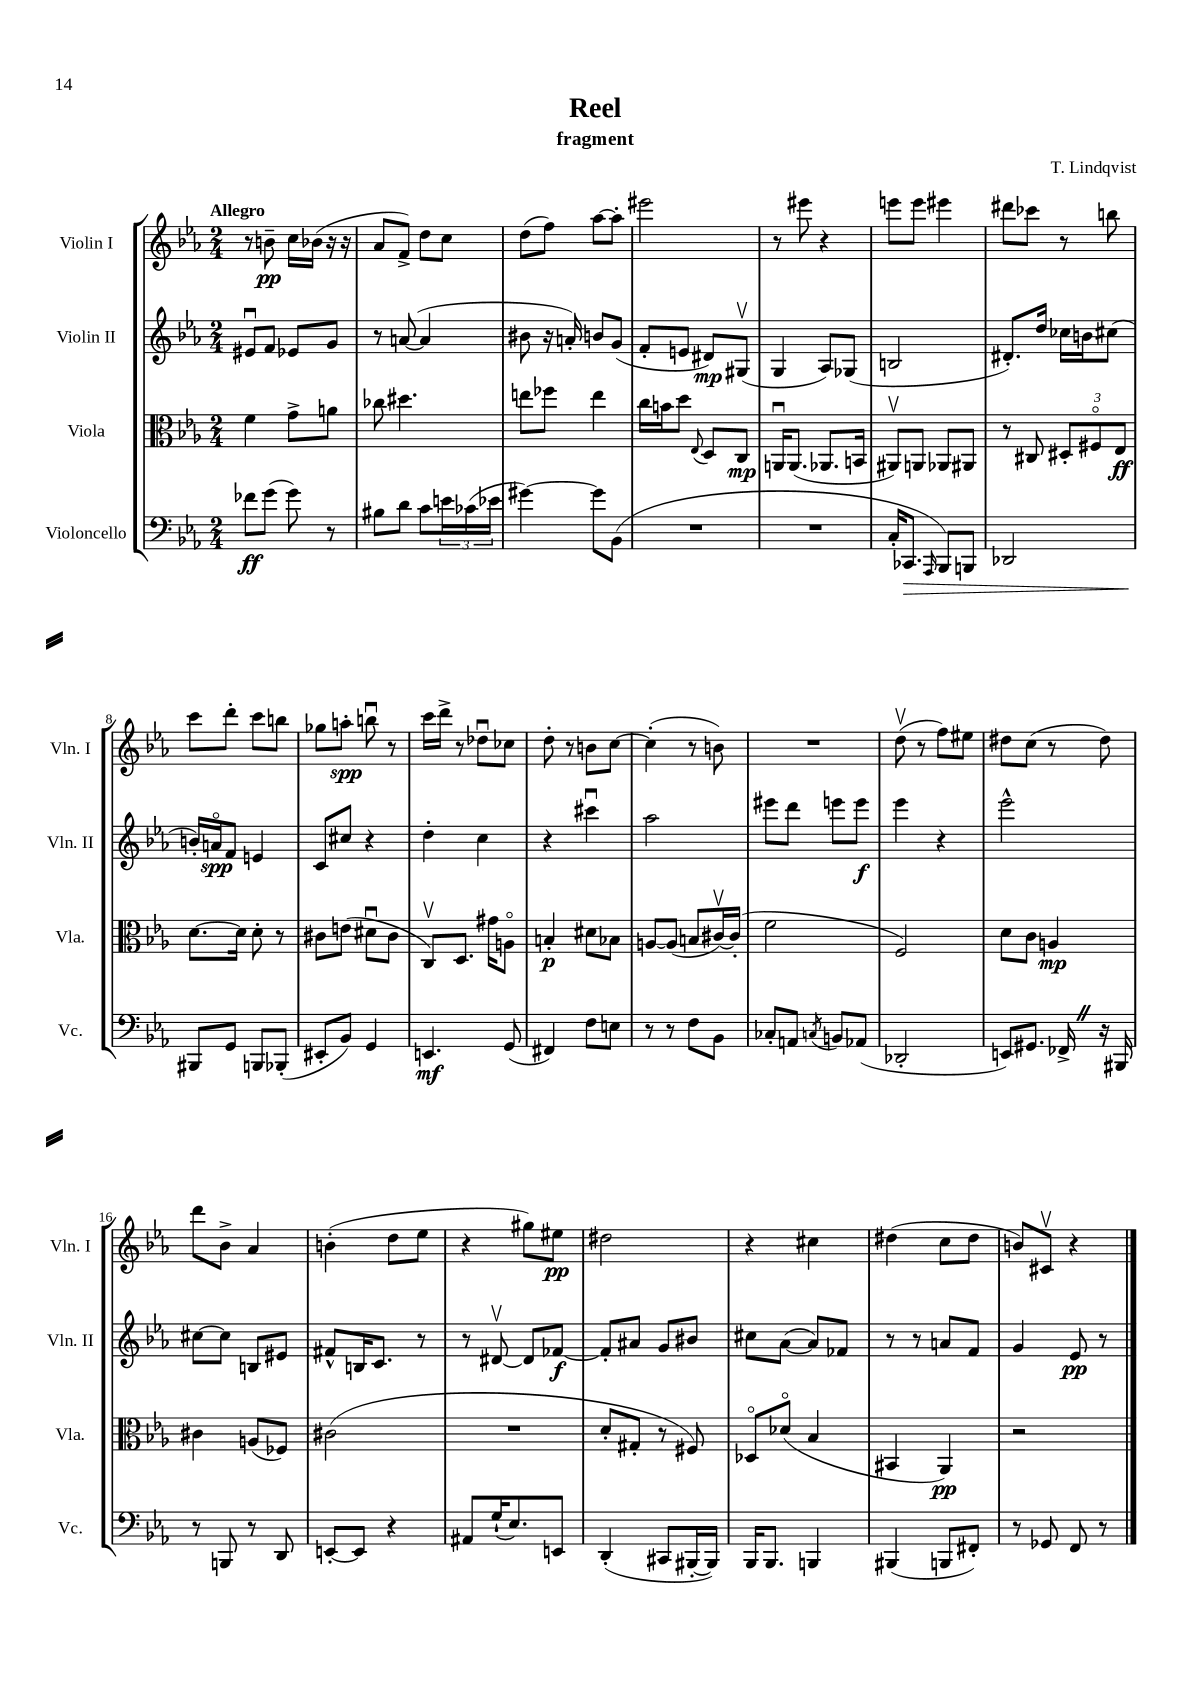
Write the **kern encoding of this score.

**kern	**kern	**kern	**kern
*staff4	*staff3	*staff2	*staff1
*clefF4	*clefC3	*clefG2	*clefG2
*k[b-e-a-]	*k[b-e-a-]	*k[b-e-a-]	*k[b-e-a-]
*M2/4	*M2/4	*M2/4	*M2/4
8f-	4f	8e#u	8r
(8g	.	8f	8b~
8g)	8g^	8e-	16cc
.	.	.	(16b-
8r	8a	8g	16r
.	.	.	16r
=	=	=	=
8B#	8cc-	8r	8a-
8d	4.dd#	([8a	8f^)
8c	.	4a]	8dd
24e	.	.	8cc
(24c-	.	.	.
24e-	.	.	.
=	=	=	=
[4g#)	8ee	8b#	(8dd
.	8ff-	16r	8ff)
.	.	16a')	.
8g#]	4ee	8b	[8aa-
(8BB-	.	(8g	8aa-']
=	=	=	=
2r	16cc	8f'	2eee#
.	16b	.	.
.	8dd	8e	.
.	8qqE-	.	.
.	8D	8d#)	.
.	8C	(8G#v	.
=	=	=	=
2r	16AAu	4G	8r
.	(8.AA	.	.
.	.	.	8eee#
.	8.AA-	8A-)	4r
.	.	(8G-	.
.	16BB	.	.
=	=	=	=
16C'	8AA#v)	2B	8eee
8.CC-	.	.	.
.	8AA	.	8eee
16qqAAA-	.	.	.
8BBB-)	8AA-	.	4eee#
8BBB	8AA#	.	.
=	=	=	=
2DD-	8r	8.d#')	8ddd#
.	8C#	.	8ccc-
.	.	16dd	.
.	12D#'	16cc-	8r
.	.	16b	.
.	12F#o	.	.
.	.	(8cc#	8bb
.	12E-	.	.
=	=	=	=
8BBB#	[8.d	16b')	8ccc
.	.	16ao	.
8GG	.	8f	8ddd'
.	16d]	.	.
8BBB	8d'	4e	8ccc
(8BBB-'	8r	.	8bb
=	=	=	=
8EE#'	8c#	8c	8gg-
8BB-)	(8e	8cc#	8aa'
4GG	8d#u	4r	8bbu
.	8c#	.	8r
=	=	=	=
4.EE	8Cv)	4dd'	16ccc
.	.	.	16ddd^
.	8.D	.	8r
.	.	4cc	8dd-u
.	16g#	.	.
(8GG	8Ao	.	8cc-
=	=	=	=
4FF#)	4B'	4r	8dd'
.	.	.	8r
8F	8d#	4ccc#u	8b
8E	8B-	.	[8cc
=	=	=	=
8r	[8A	2aa-	(4cc']
8r	(8A]	.	.
8F	8B	.	8r
8BB-	[16c#v)	.	8b)
.	(16c#']	.	.
=	=	=	=
8C-'	2f	8eee#	2r
8AA	.	8ddd	.
8qC	.	.	.
8BB	.	8eee	.
(8AA-	.	8eee	.
=	=	=	=
2DD-'	2F)	4eee-	(8ddv
.	.	.	8r
.	.	4r	8ff)
.	.	.	8ee#
=	=	=	=
8EE)	8d	2eee-^^	8dd#
8.GG#	8c	.	(8cc
.	4A	.	8r
16FF-^	.	.	.
16r	.	.	8dd#)
16BBB#	.	.	.
=	=	=	=
8r	4c#	[8cc#	8ddd
8BBB	.	8cc#]	8b-^
8r	(8A	8B	4a-
8DD	8F-)	8e#	.
=	=	=	=
[8EE'	(2c#	8f#^^	(4b'
8EE]	.	16B	.
.	.	8.c	.
4r	.	.	8dd
.	.	8r	8ee-
=	=	=	=
8AA#	2r	8r	4r
(16G`	.	[8d#v	.
8.E-)	.	.	.
.	.	8d#]	8gg#)
8EE	.	[8f-	8ee#
=	=	=	=
(4DD'	8d'	8f-']	2dd#
.	8G#'	8a#	.
8CC#	8r	8g	.
[16BBB#'	8F#)	8b#	.
16BBB#])	.	.	.
=	=	=	=
16BBB-	8D-o	8cc#	4r
8.BBB-	.	.	.
.	(8d-o	([8a-	.
4BBB	4B-	8a-])	4cc#
.	.	8f-	.
=	=	=	=
(4BBB#	4BB#	8r	(4dd#
.	.	8r	.
8BBB	4AA-)	8a	8cc
8FF#')	.	8f	8dd#
=	=	=	=
8r	2r	4g	8b)
8GG-	.	.	8c#v
8FF	.	8e-	4r
8r	.	8r	.
==	==	==	==
*-	*-	*-	*-
